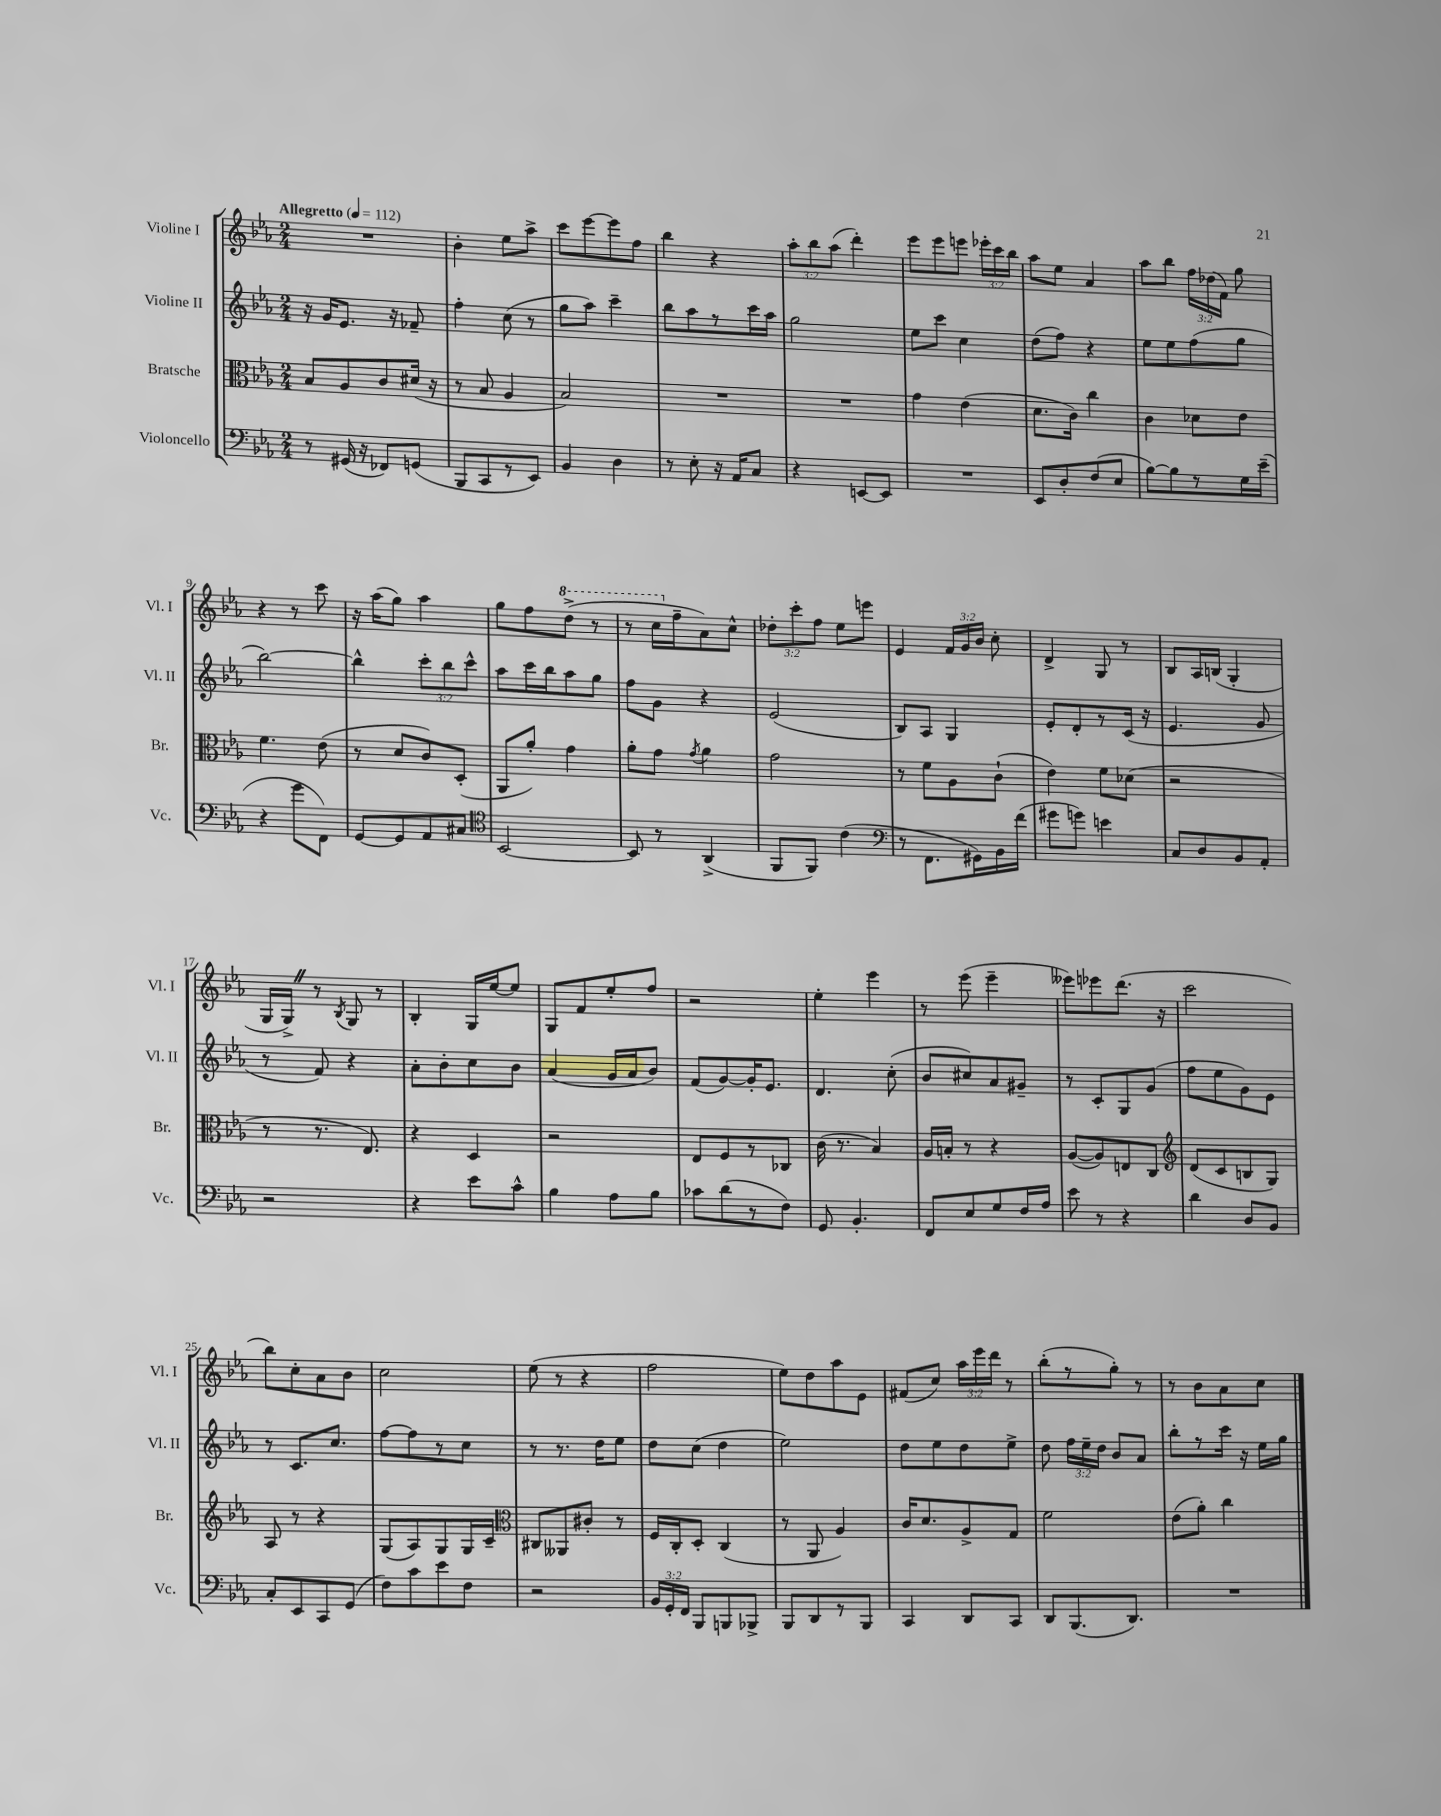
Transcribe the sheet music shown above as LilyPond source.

<<
\new StaffGroup <<
\new Staff = "s0" \with { instrumentName = "Violine I" shortInstrumentName = "Vl. I" } {
    \clef treble \key ees \major \numericTimeSignature \time 2/4 \override Staff.TupletNumber.text = #tuplet-number::calc-fraction-text \tempo "Allegretto" 4 = 112
    \autoBeamOff R2 |
    bes'4-. ees''8[ aes''8]-> |
    c'''8[ ees'''8~ ees'''8 f''8] |
    bes''4 r4 |
    \tuplet 3/2 { aes''8[-. bes''8 aes''8]( } d'''4-.) |
    ees'''8[ ees'''8 e'''8] \tuplet 3/2 { ees'''16[-. c'''16 bes''16] } |
    aes''8[ ees''8] aes'4 |
    aes''8[ bes''8] \tuplet 3/2 { f''16[ des''16( f'16]) } g''8 |
    r4 r8 c'''8 |
    r16 aes''16[( g''8]) aes''4 |
    g''8[ f''8 \ottava #1 d'''8]->( r8 |
    r8 c'''16[ \ottava #0 f''16-- aes'8) c''8]-^ |
    \tuplet 3/2 { des''8[-. c'''8-. f''8] } ees''8[ e'''8] |
    ees'4 \tuplet 3/2 { f'16[ g'16 bes'16] } c''8-. |
    d'4-> g8 r8 |
    bes8[ aes16 b16]( g4-. |
    g16[ g16]->) \once \override BreathingSign.text = \markup { \musicglyph "scripts.caesura.straight" } \breathe r8 \acciaccatura { bes8 } g8 r8 |
    bes4-. g16[ ees''16~ ees''8] |
    g8[ f'8 ees''8-. f''8] |
    r2 |
    ees''4-. ees'''4 |
    r8 ees'''8( ees'''4-- |
    eeses'''8[) ees'''8 d'''8.]( r16 |
    c'''2 |
    bes''8[) c''8-. aes'8 bes'8] |
    c''2 |
    ees''8( r8 r4 |
    f''2 |
    ees''8[) d''8 aes''8 ees'8] |
    fis'8[( c''8]) \tuplet 3/2 { aes''16[ ees'''16 d'''16] } r8 |
    bes''8[-.( r8 g''8]-.) r8 |
    r8 bes'8[ aes'8 c''8] \bar "|." |
}
\new Staff = "s1" \with { instrumentName = "Violine II" shortInstrumentName = "Vl. II" } {
    \clef treble \key ees \major \numericTimeSignature \time 2/4 \override Staff.TupletNumber.text = #tuplet-number::calc-fraction-text
    \autoBeamOff r16 g'16[ ees'8.] r16 fes'8-- |
    f''4-. c''8( r8 |
    g''8[ aes''8]) c'''4-- |
    bes''8[ aes''8 r8 c'''16 aes''16] |
    g''2 |
    ees''8[ c'''8] c''4 |
    d''8[( f''8]) r4 |
    ees''8[ ees''8 f''8( g''8] |
    bes''2~) |
    bes''4-^ \tuplet 3/2 { c'''8[-. bes''8 c'''8]-^ } |
    aes''8[ c'''16 bes''16 aes''8 g''8] |
    f''8[ g'8] r4 |
    ees'2( |
    bes8[) aes8] g4 |
    ees'8[-. d'8-. r8 c'16]( r16 |
    ees'4. g'8 |
    r8 f'8) r4 |
    aes'8[-. bes'8-. c''8 bes'8] |
    aes'4( g'16[ aes'16 bes'8]) |
    f'8[( g'8~) g'16-. ees'8.] |
    d'4. c''8-.( |
    bes'8[ cis''8) aes'8 gis'8]-- |
    r8 c'8[-. g8 g'8]( |
    f''8[ ees''8 g'8) ees'8] |
    r8 c'8.[ c''8.] |
    f''8[~ f''8 r8 c''8] |
    r8 r8. d''16[ ees''8] |
    d''8[ c''8]( d''4 |
    ees''2) |
    d''8[ ees''8 d''8 ees''8]-> |
    d''8 \tuplet 3/2 { f''16[ ees''16-- d''16] } bes'8[ aes'8] |
    bes''8[-. r8 c'''16] r16 ees''16[ g''16] \bar "|." |
}
\new Staff = "s2" \with { instrumentName = "Bratsche" shortInstrumentName = "Br." } {
    \clef alto \key ees \major \numericTimeSignature \time 2/4
    \autoBeamOff bes8[ aes8 c'8 dis'16]( r16 |
    r8 bes8 aes4 |
    bes2) |
    R2 |
    R2 |
    g'4 ees'4( |
    d'8.[ c'16]) c''4 |
    c'4 des'8[ ees'8] |
    f'4. ees'8( |
    r8 d'8[ c'8) d8]-.( |
    aes,8[ aes'8]-.) g'4 |
    aes'8[-. g'8] \acciaccatura { g'8 } aes'4 |
    g'2 |
    r8 f'8[ aes8 c'8]-!( |
    ees'4) f'8[ des'8]( |
    r2 |
    r8 r8. ees8.) |
    r4 d4 |
    r2 |
    ees8[ f8 r8 ces8] |
    c'16( r8. bes4) |
    aes16[ b16]-. r8 r4 |
    aes8[~( aes8) e8 c8] |
    \clef treble d'8[( c'8 b8 g8]) |
    aes8 r8 r4 |
    g8[( aes8) g8 g16 c'16]-- |
    \clef alto cis8[ aeses,8 cis'8]-. r8 |
    f16[ c16-. d8]-. c4( |
    r8 aes,8 aes4) |
    c'16[ d'8. aes8-> g8] |
    f'2 |
    ees'8[( aes'8]-.) c''4 \bar "|." |
}
\new Staff = "s3" \with { instrumentName = "Violoncello" shortInstrumentName = "Vc." } {
    \clef bass \key ees \major \numericTimeSignature \time 2/4 \override Staff.TupletNumber.text = #tuplet-number::calc-fraction-text
    \autoBeamOff r8 gis,16( r16 fes,8[) g,8]( |
    bes,,8[ c,8 r8 ees,8]) |
    bes,4 d4 |
    r8 ees8-. r16 aes,16[ c8] |
    r4 e,8[~ e,8] |
    R2 |
    ees,8[ d8-. f8( ees8] |
    bes8[~) bes8 r8 g16 ees'16]--( |
    r4 g'8[ f,8]) |
    g,8[~ g,8 aes,8 cis8] |
    \clef tenor bes,2~ |
    bes,8 r8 aes,4->( |
    f,8[ f,8]) c'4( |
    \clef bass r8 f,8.[ gis,16) bes,16 f'16]( |
    gis'8[ g'8]) e'4 |
    c8[ d8 bes,8 aes,8]-. |
    r2 |
    r4 ees'8[ c'8]-^ |
    bes4 aes8[ bes8] |
    ces'8[ d'8( r8 f8]) |
    g,8 bes,4.-. |
    f,8[ ees8 g8 f16 aes16] |
    ees'8 r8 r4 |
    d'4 d8[ bes,8] |
    c8[-. ees,8 c,8 g,8]( |
    f8[) c'8 ees'8 f8] |
    r2 |
    \tuplet 3/2 { bes,16[ g,16-. f,16] } bes,,8[ b,,8 bes,,8]-> |
    bes,,8[ d,8 r8 bes,,8] |
    c,4 d,8[ c,8] |
    d,8[ bes,,8.( d,8.]) |
    R2 \bar "|." |
}
>>
>>
